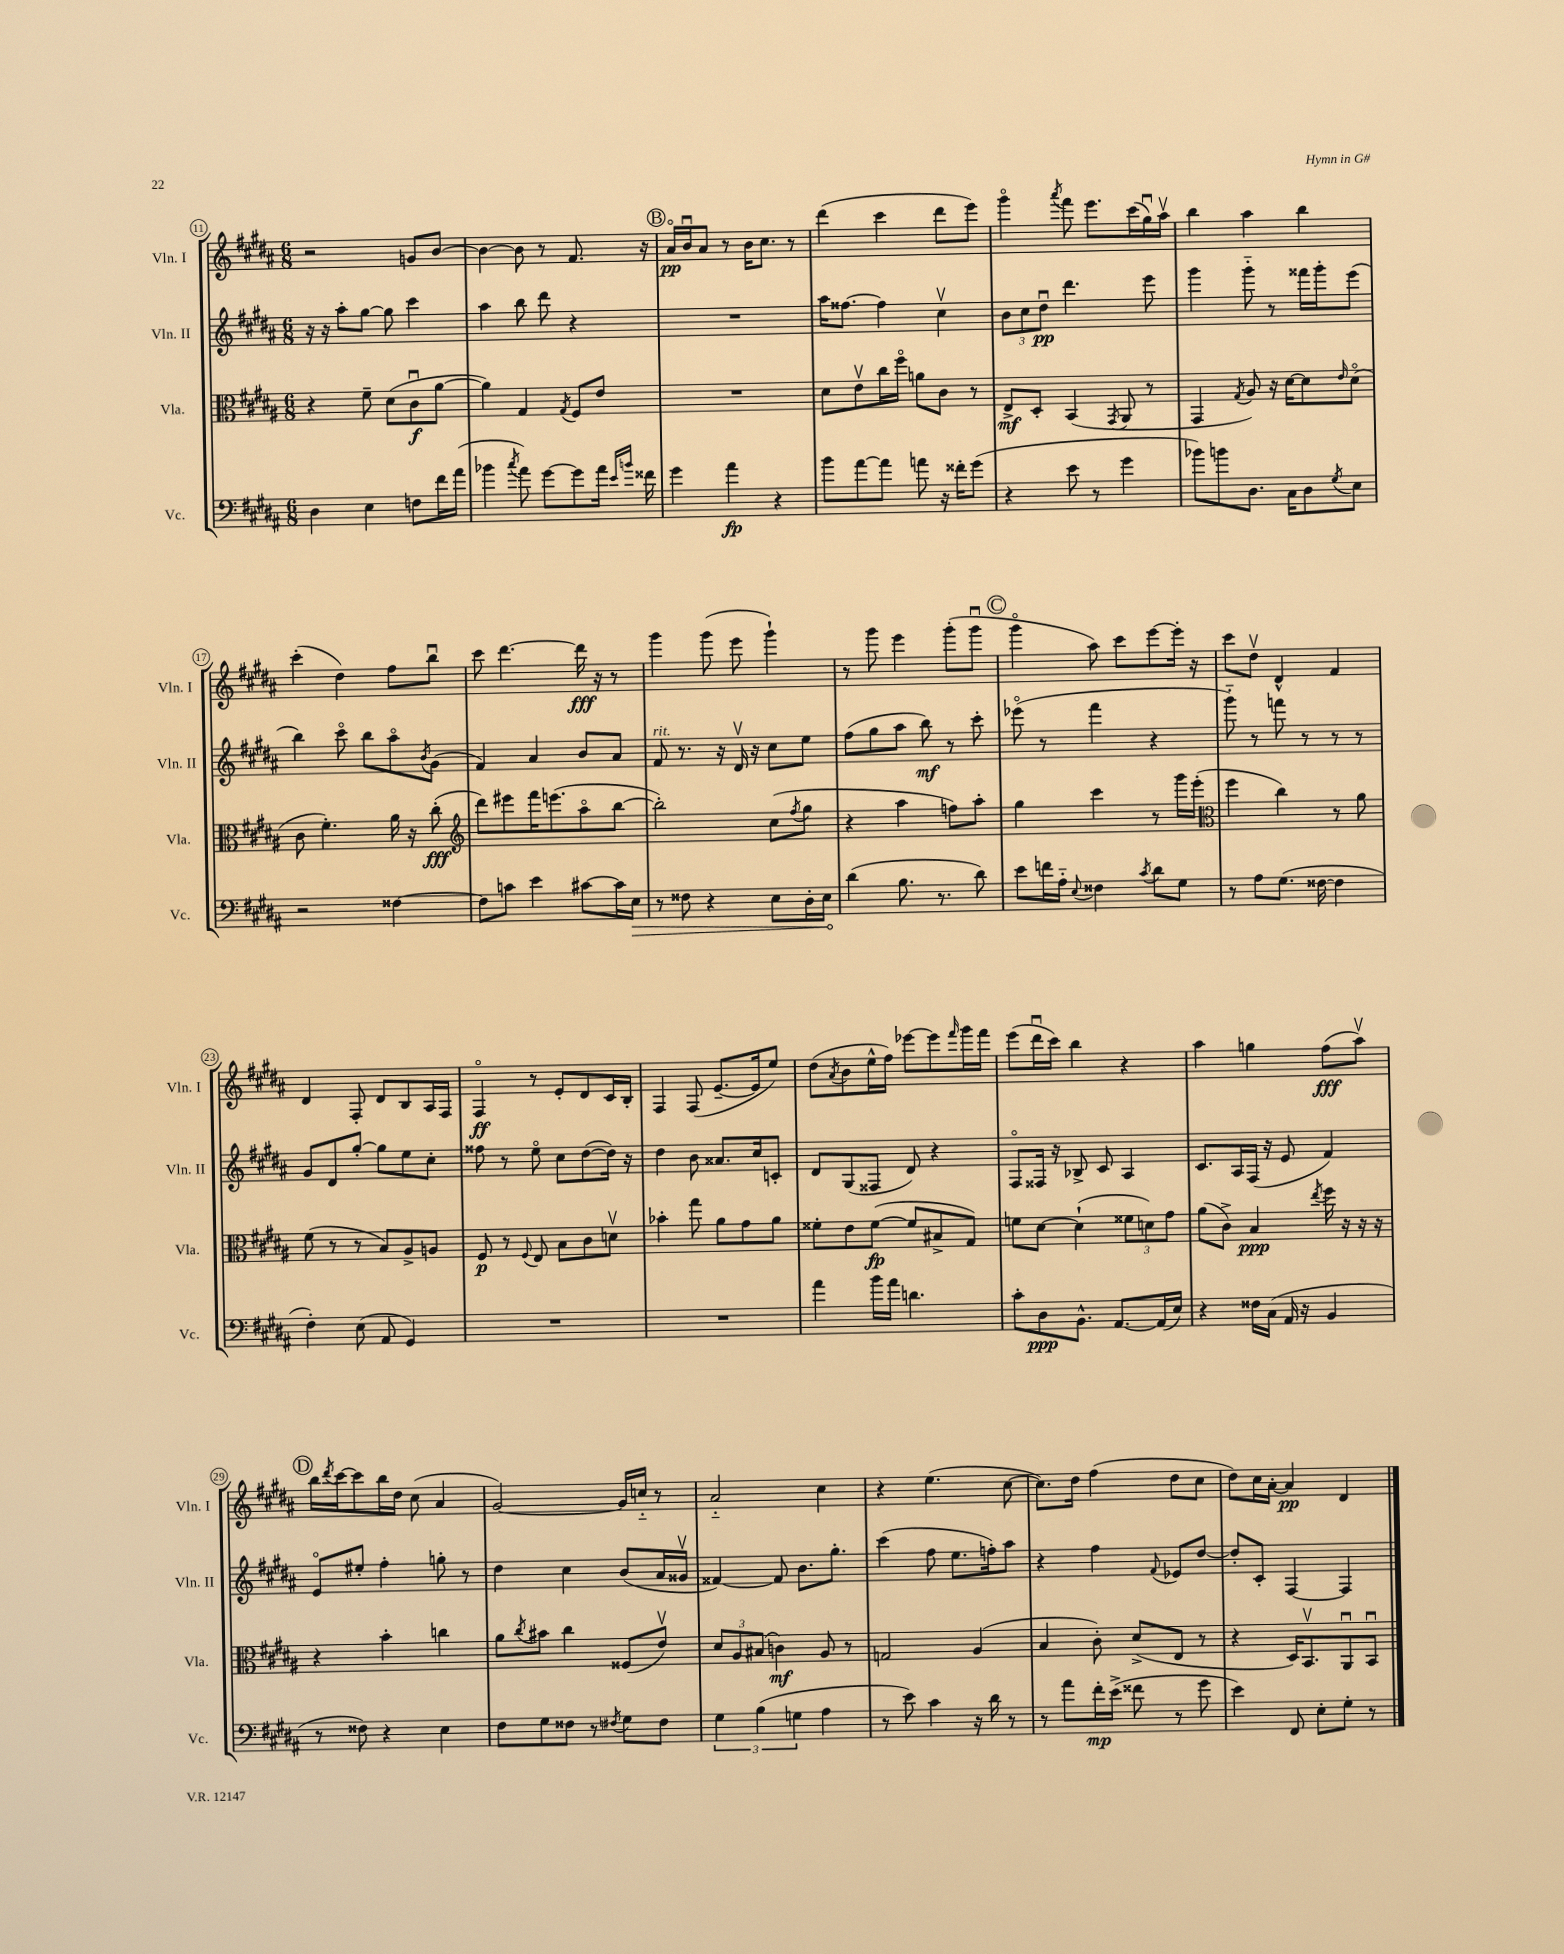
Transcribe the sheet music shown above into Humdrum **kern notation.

**kern	**kern	**kern	**kern
*staff4	*staff3	*staff2	*staff1
*clefF4	*clefC3	*clefG2	*clefG2
*k[f#c#g#d#a#]	*k[f#c#g#d#a#]	*k[f#c#g#d#a#]	*k[f#c#g#d#a#]
*M6/8	*M6/8	*M6/8	*M6/8
4D#	4r	16r	2r
.	.	16r	.
.	.	8aa#'	.
4E	8f#~	[8gg#	.
.	(8d#	8gg#]	.
8F	8c#u	4ccc#	8g
16f#	[8a#	.	[8b
(16a#	.	.	.
=	=	=	=
4b-	4a#])	4aa#	4b_
8qcc#	.	.	.
8a#)	4G#	8bb	8b]
[8g#	.	8ddd#	8r
.	8qG#	.	.
8g#]	8F#	4r	8.f#
16a#	8e	.	.
16qqe	.	.	.
16qqb	.	.	.
16f##	.	.	16r
=	=	=	=
4g#	2.r	2.r	16a#o
.	.	.	16bu
.	.	.	8a#
4a#	.	.	8r
.	.	.	16b
.	.	.	8.cc#
4r	.	.	.
.	.	.	8r
=	=	=	=
8b	8d#	16aa#	(4ddd#
.	.	[8.ff##	.
[8a#	8ev	.	.
8a#]	16cc#	4ff##]	4ccc#
.	16ff#o	.	.
8a	8a	.	.
16r	8c#	4cc#v	8ddd#
16f##'	.	.	.
(8g#	8r	.	8eee)
=	=	=	=
4r	8E^	12b	4ggg#o
.	.	12cc#	.
.	8D#'	.	.
.	.	12dd#u	.
.	.	.	8qaaa#
8e	(4BB	4.ddd#	8fff#
8r	.	.	8.eee
.	8qGG#	.	.
4g#	8AA#	.	.
.	.	.	(16ccc#
.	8r	8eee	16gg#u)
.	.	.	16aa#v
=	=	=	=
8b-)	4GG#	4ggg#	4bb
8b	.	.	.
.	8qG#	.	.
8.D#	8A#)	8ggg#'~	4aa#
.	16r	8r	.
16C#	[16d#	.	.
8D#	8d#]	16fff##	4bb
.	.	16ggg#'	.
8qG#	16qqe	.	.
8E	(8d#o	(8eee	.
=	=	=	=
2r	8c#	4bb)	(4ccc#'
.	4.f#')	.	.
.	.	8ccc#o	4dd#)
.	.	8bb	.
[4F##	16a#	8aa#o	8ff#
.	16r	.	.
.	.	8qb	.
.	(8cc#'	(8g#	8bbu
=	=	=	=
*	*clefG2	*	*
8F##]	8ddd#)	4f#)	8ccc#
8c	8eee#	.	[4.ddd#
4e	16fff#	4a#	.
.	(8.eee	.	.
[8c#	8aa#o	8b	16ddd#]
.	.	.	16r
16c#]	[8bb	8a#	8r
16E	.	.	.
=	=	=	=
8r	2bb'])	8f#	4ggg#
8F##	.	8.r	.
4r	.	.	(8ggg#
.	.	16r	.
.	.	16d#v	8eee
.	.	16r	.
8E	(8cc#	8cc#	4ggg#`)
.	8qff#	.	.
16D#'	8gg#	8ee	.
16E	.	.	.
=	=	=	=
(4d#	4r	(8ff#	8r
.	.	8gg#	8ggg#
8.B	4aa#	8aa#	4eee
.	.	8bb)	.
8.r	.	.	.
.	8ff)	8r	(8ggg#'
8d#)	8aa#'	8ccc#'	8ggg#u
=	=	=	=
8e	4gg#	(8eee-o	4ggg#o
16f	.	8r	.
16A#'~	.	.	.
8qqE	.	.	.
4F##	4ccc#	4fff#	8aa#)
.	.	.	8ccc#
8qc#	.	.	.
8d#	8r	4r	[8eee
8G#	16ggg#	.	16eee']
.	(16eee'	.	16r
=	=	=	=
*	*clefC3	*	*
8r	4ff#	8ggg#'~)	8ccc#
8A#	.	8r	8dd#v
(8.G#	4cc#)	8fff	4d#^^
.	.	8r	.
[16F##	.	.	.
4F##]	8r	8r	4f#
.	8a#	8r	.
=	=	=	=
4F#')	(8f#	8g#	4d#
.	8r	8d#	.
(8E	8r	[8gg#'	8F#'
8AA#	8B)	8gg#]	8d#
4GG#)	8A#^	8ee	8B
.	8A	8cc#'	16A#
.	.	.	16F#
=	=	=	=
2.r	8F#	8ff##	4F#o
.	8r	8r	.
.	8qqF#	.	.
.	8E	8eeo	8r
.	8B	8cc#	8e'
.	8c#	([8dd#	8d#
.	8dv	16dd#])	16c#
.	.	16r	16B'
=	=	=	=
2.r	4b-'	4dd#	4F#
.	8gg#	8b	(8F#
.	8a#	8.a##	[8.e~
.	8g#	.	.
.	.	16cc#	16e]
.	8a#	8c'	8ee)
=	=	=	=
4a#	8f##'	8d#	(8dd#
.	.	.	8qa#
.	8e	(8G#	8b
16b	([8f##	8F##	16ee^^
16a#	.	.	16ff#)
4.d	8f##]	8d#)	[8eee-
.	8B#^	4r	8eee-]
.	.	.	16qqfff#
.	8G#)	.	16ggg#
.	.	.	16fff#
=	=	=	=
8c#'	8f	8F#o	(8eee
8D#	[8d#	16F##	16ddd#u
.	.	16r	16ccc#)
8.BB^^	(4d#`]	8B-^	4bb
.	.	8c#	.
[8.AA#	.	.	.
.	12f##	4A#	4r
.	12d)	.	.
(16AA#]	.	.	.
.	12g#	.	.
16E)	.	.	.
=	=	=	=
4r	(8a#	8.c#	4aa#
.	8c#^)	.	.
.	.	16A#	.
16F##	4B	(16F#	4gg
(16C#	.	16r	.
16AA#	.	8e	.
16r	.	.	.
.	8qee	.	.
4BB	16ff#	4f#)	(8ff#
.	16r	.	.
.	16r	.	8aa#v)
.	16r	.	.
=	=	=	=
8r	4r	8eo	16bb
.	.	.	8qddd#
.	.	.	[16ccc#
8F##)	.	8ee#'	8ccc#]
4r	4b'	4ff#'	16bb
.	.	.	16dd#
.	.	.	(8cc#
4E	4cc	8gg'	4a#
.	.	8r	.
=	=	=	=
8F#	8a#	4dd#	[2g#)
.	8qcc#	.	.
8G#	8b#	.	.
8F##	4cc#	4cc#	.
8r	.	.	.
8qF#	.	.	.
8G#	(8F##	(8b	16g#]
.	.	.	16cc'~
8F#	8ev)	16a#	8r
.	.	16g##v	.
=	=	=	=
6G#	12d#	[4f##)	2a#'~
.	12A#	.	.
(6B	(12B#	.	.
.	4c)	8f##]	.
6G	.	.	.
.	.	8.b	.
4A#	8A#	.	4cc#
.	.	8.gg#'	.
.	8r	.	.
=	=	=	=
8r	2G	(4ccc#	4r
8e)	.	.	.
4c#	.	8ff#	(4.ee
.	.	8.ee	.
16r	(4A#	.	.
16d#	.	16ff')	.
8r	.	8aa#	[8cc#
=	=	=	=
8r	4B	4r	8.cc#])
8a#	.	.	.
.	.	.	16dd#
16f#'	8c#')	4ff#	(4ff#
(16e^	.	.	.
8f##	(8d#^	.	.
.	.	8qqf#	.
8r	8E	8e-	8dd#
8g#	8r	[8dd#	8cc#
=	=	=	=
4e)	4r	8dd#']	8dd#)
.	.	8c#'	16cc#
.	.	.	[16a#'
8FF#	16D#)	[4F#	4a#]
.	8.BBv	.	.
8E'	.	.	.
8G#'	8AA#u	4F#]	4d#
8r	8BBu	.	.
==	==	==	==
*-	*-	*-	*-
